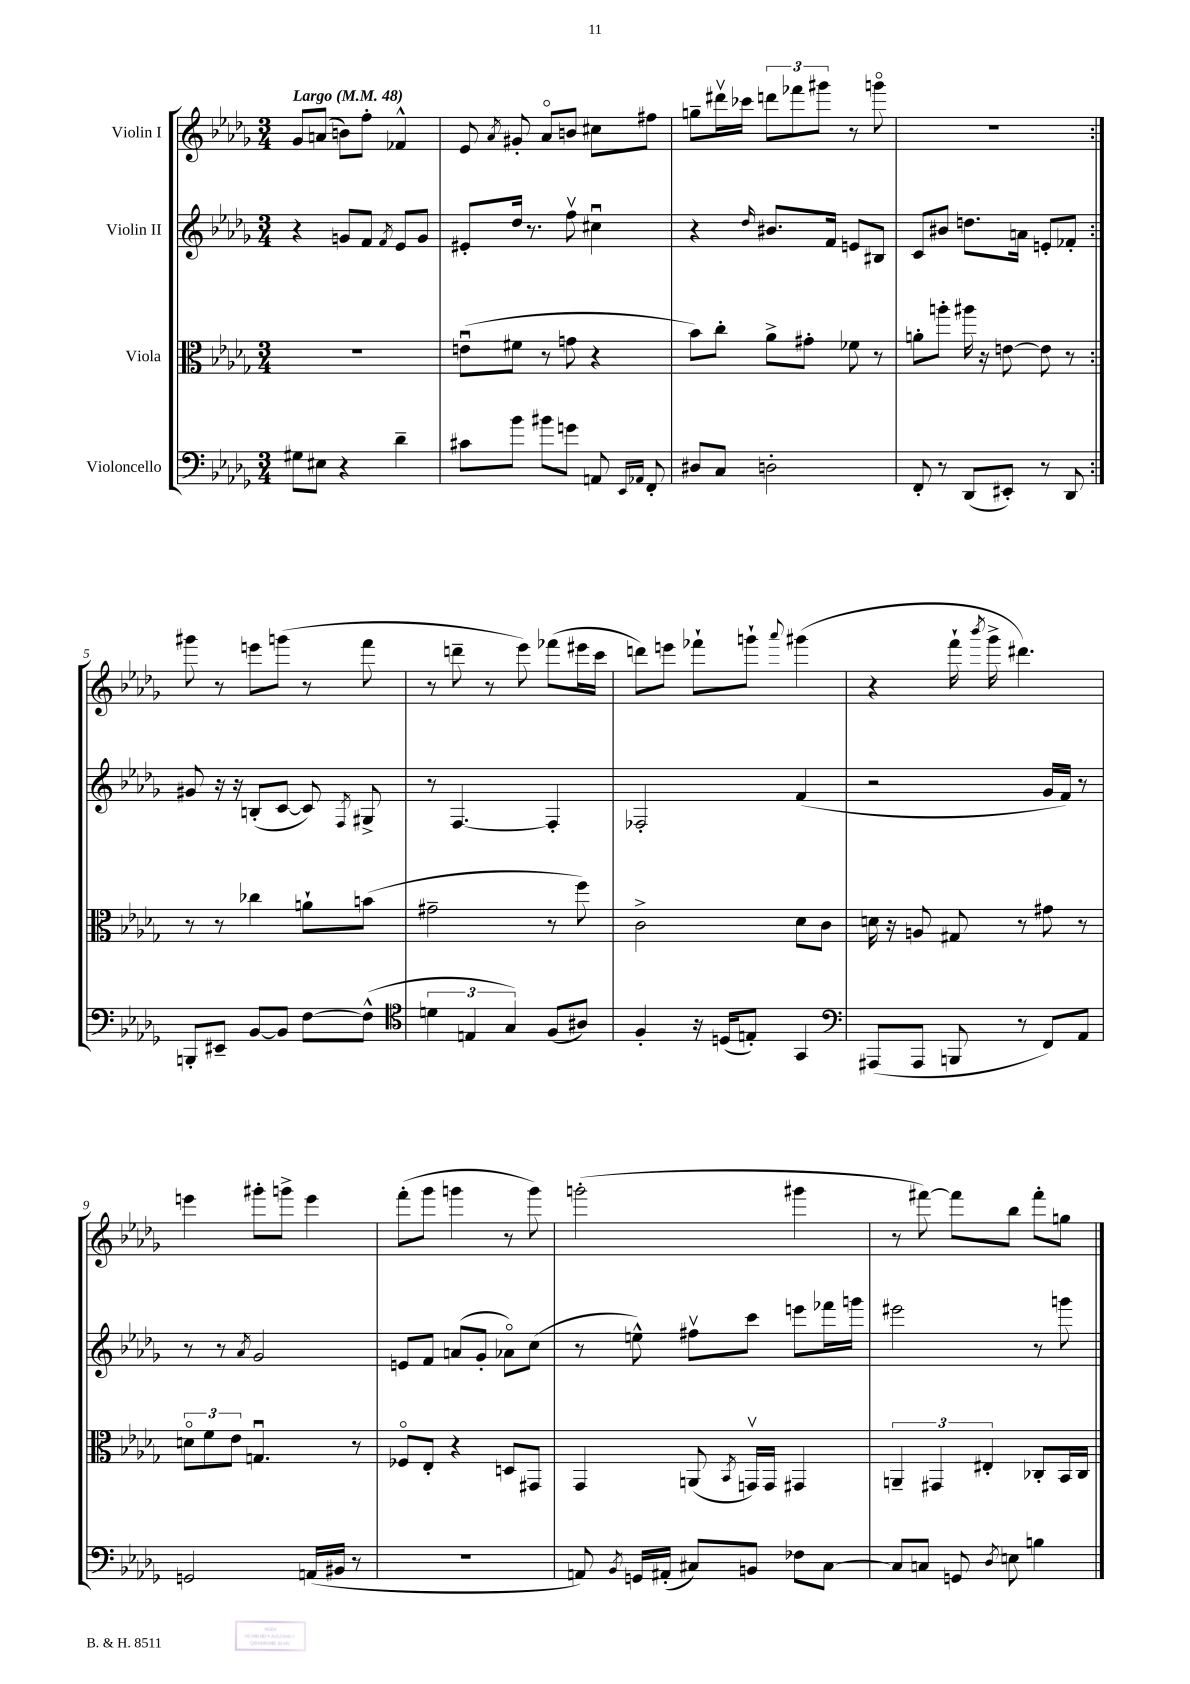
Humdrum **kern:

**kern	**kern	**kern	**kern
*part4	*part3	*part2	*part1
*staff4	*staff3	*staff2	*staff1
*I"Violoncello	*I"Viola	*I"Violin II	*I"Violin I
*clefF4	*clefC3	*clefG2	*clefG2
*k[b-e-a-d-g-]	*k[b-e-a-d-g-]	*k[b-e-a-d-g-]	*k[b-e-a-d-g-]
*M3/4	*M3/4	*M3/4	*M3/4
*MM48	*MM48	*MM48	*MM48
=1	=1	=1	=1
!	!	!	!LO:TX:a:B:t=Largo
8G#X\L	2.r	4r	8g-/L
8E#X\J	.	.	(8an/J
4r	.	8gn/L	8bn\L)
.	.	8f/J	8ff'\J
.	.	8qf/	.
4d-~\	.	8e-/L	4f-X^^/
.	.	8g/J	.
=2	=2	=2	=2
8c#X\L	(8enu\L	8e#X'/L	8e-/
.	.	.	8qa-/
8b-\J	8f#X\J	16dd-/Jk	8g#X'/
.	.	8.r	.
8b#X\L	8r	.	8a-/L
8gn\J	8gn\	8ffv\	8bn/J
8AAn/	4r	4cc#Xu\	8cc#X\L
16qqEE-/LL	.	.	.
16qqAA-X/JJ	.	.	.
8FF'/	.	.	8ff#X\J
=3	=3	=3	=3
8D#X/L	8b-\L)	4r	8ggn~\L
8C/J	8cc'\J	.	16ddd#Xv\L
.	.	.	16ccc-X\JJ
.	.	16qqdd-/	.
2Dn'\	8a-^\L	8.b#X/L	12dddn\L
.	.	.	12fff-X\
.	8g#X'\J	.	.
.	.	.	12ggg#X\J
.	.	16f/Jk	.
.	8f-X\	8en/L	8r
.	8r	8B#X/J	8gggn\
=4	=4	=4	=4
8FF'/	8an'\L	8c/L	2.r
8r	8aan'\J	8b#X/J	.
(8DD-/L	16aa#X\	8.ddn\L	.
.	16r	.	.
8EE#X'/J)	[8en\	.	.
.	.	16an\Jk	.
8r	8e\]	8en'/L	.
8DD-/	8r	8f-X'/J	.
!!LO:LB:g=z
=5:|!	=5:|!	=5:|!	=5:|!
8BBBn'/L	8r	8g#X/	8ggg#X\
8EE#X~/J	8r	16r	8r
.	.	16r	.
[8BB-/L	4cc-X\	(8Bn'/L	8eeen\L
8BB-/J]	.	[8c/J	(8gggn\J
[8F\L	8an`\L	8c/])	8r
.	.	8qF/	.
(8F^^\J]	(8bn\J	8G#X^/	8fff\
=6	=6	=6	=6
*clefC4	*	*	*
6dn\	2g#X~\	8r	8r
.	.	[4.F/	8dddn~\
6En/	.	.	.
.	.	.	8r
6G-/)	.	.	.
.	.	.	8eee-\)
(8F/L	8r	4F'/]	(8fff-X\L
8A#X/J)	8ff\)	.	16eee#X\L
.	.	.	16ccc\JJ
=7	=7	=7	=7
4F'/	2c^\	2F-X'/	8dddn\L)
.	.	.	8eeen\J
16r	.	.	8fff-X`\L
(16Dn/KL	.	.	.
8En'/J)	.	.	8gggn`\J
.	.	.	8qqaaa-/
4GG-/	8d-\L	(4f/	(4ggg#X\
.	8c\J	.	.
=8	=8	=8	=8
*clefF4	*	*	*
(8AAA#X/L	16dn\	2r	4r
.	16r	.	.
8AAA#/J	8An/	.	.
8BBBn/	8G#X/	.	16fff`\
.	.	.	8qbbb-/
.	.	.	16ggg-^\
8r	8r	.	4.ddd#X\)
8FF/L)	8g#X\	16g-/LL	.
.	.	16f/JJ)	.
8AA-/J	8r	8r	.
!!LO:LB:g=z
=9	=9	=9	=9
2GGn/	12dn\L	8r	4eeen\
.	12f\	.	.
.	.	8r	.
.	12e-\J	.	.
.	.	8qa-/	.
.	4.Gnu/	2g-/	8ggg#X'\L
.	.	.	8gggn^\J
(16AAn/LL	.	.	4eee\
16BB#X/JJ	.	.	.
8r	8r	.	.
=10	=10	=10	=10
2.r	8F-X/L	8en/L	(8fff'\L
.	8E-'/J	8f/J	8ggg-\J
.	4r	(8an/L	4gggn\
.	.	8g-'/J	.
.	8Dn/L	8a-X\L)	8r
.	8GG#X/J	(8cc\J	8ggg\)
=11	=11	=11	=11
8AAn/)	4GG-/	8r	(2gggn'\
8qBB-/	.	.	.
16GGn/LL	.	8een^^\)	.
(16AA#X'/JJ	.	.	.
8C#X/L)	(8AAn/	8ff#Xv\L	.
.	8qBB-/	.	.
8BBn/J	16GGnv/LL)	8ccc\J	.
.	16GG/JJ	.	.
8F-X\L	4GG#X/	8eeen\L	4ggg#X\
[8C#\J	.	16fff-X\L	.
.	.	16gggn\JJ	.
=12	=12	=12	=12
8C#/L]	6AAn~/	2eee#X\	8r
8Cn/J	.	.	[8fff#X\)
.	6GG#X/	.	.
8GGn/	.	.	8fff#\L]
.	6E#X'/	.	.
8qD-/	.	.	.
8En\	.	.	8bb-\J
4Bn\	8C-X'/L	8r	8fff#'\L
.	16BB-/L	8gggn\	8ggn\J
.	16C-/JJ	.	.
==	==	==	==
*-	*-	*-	*-
